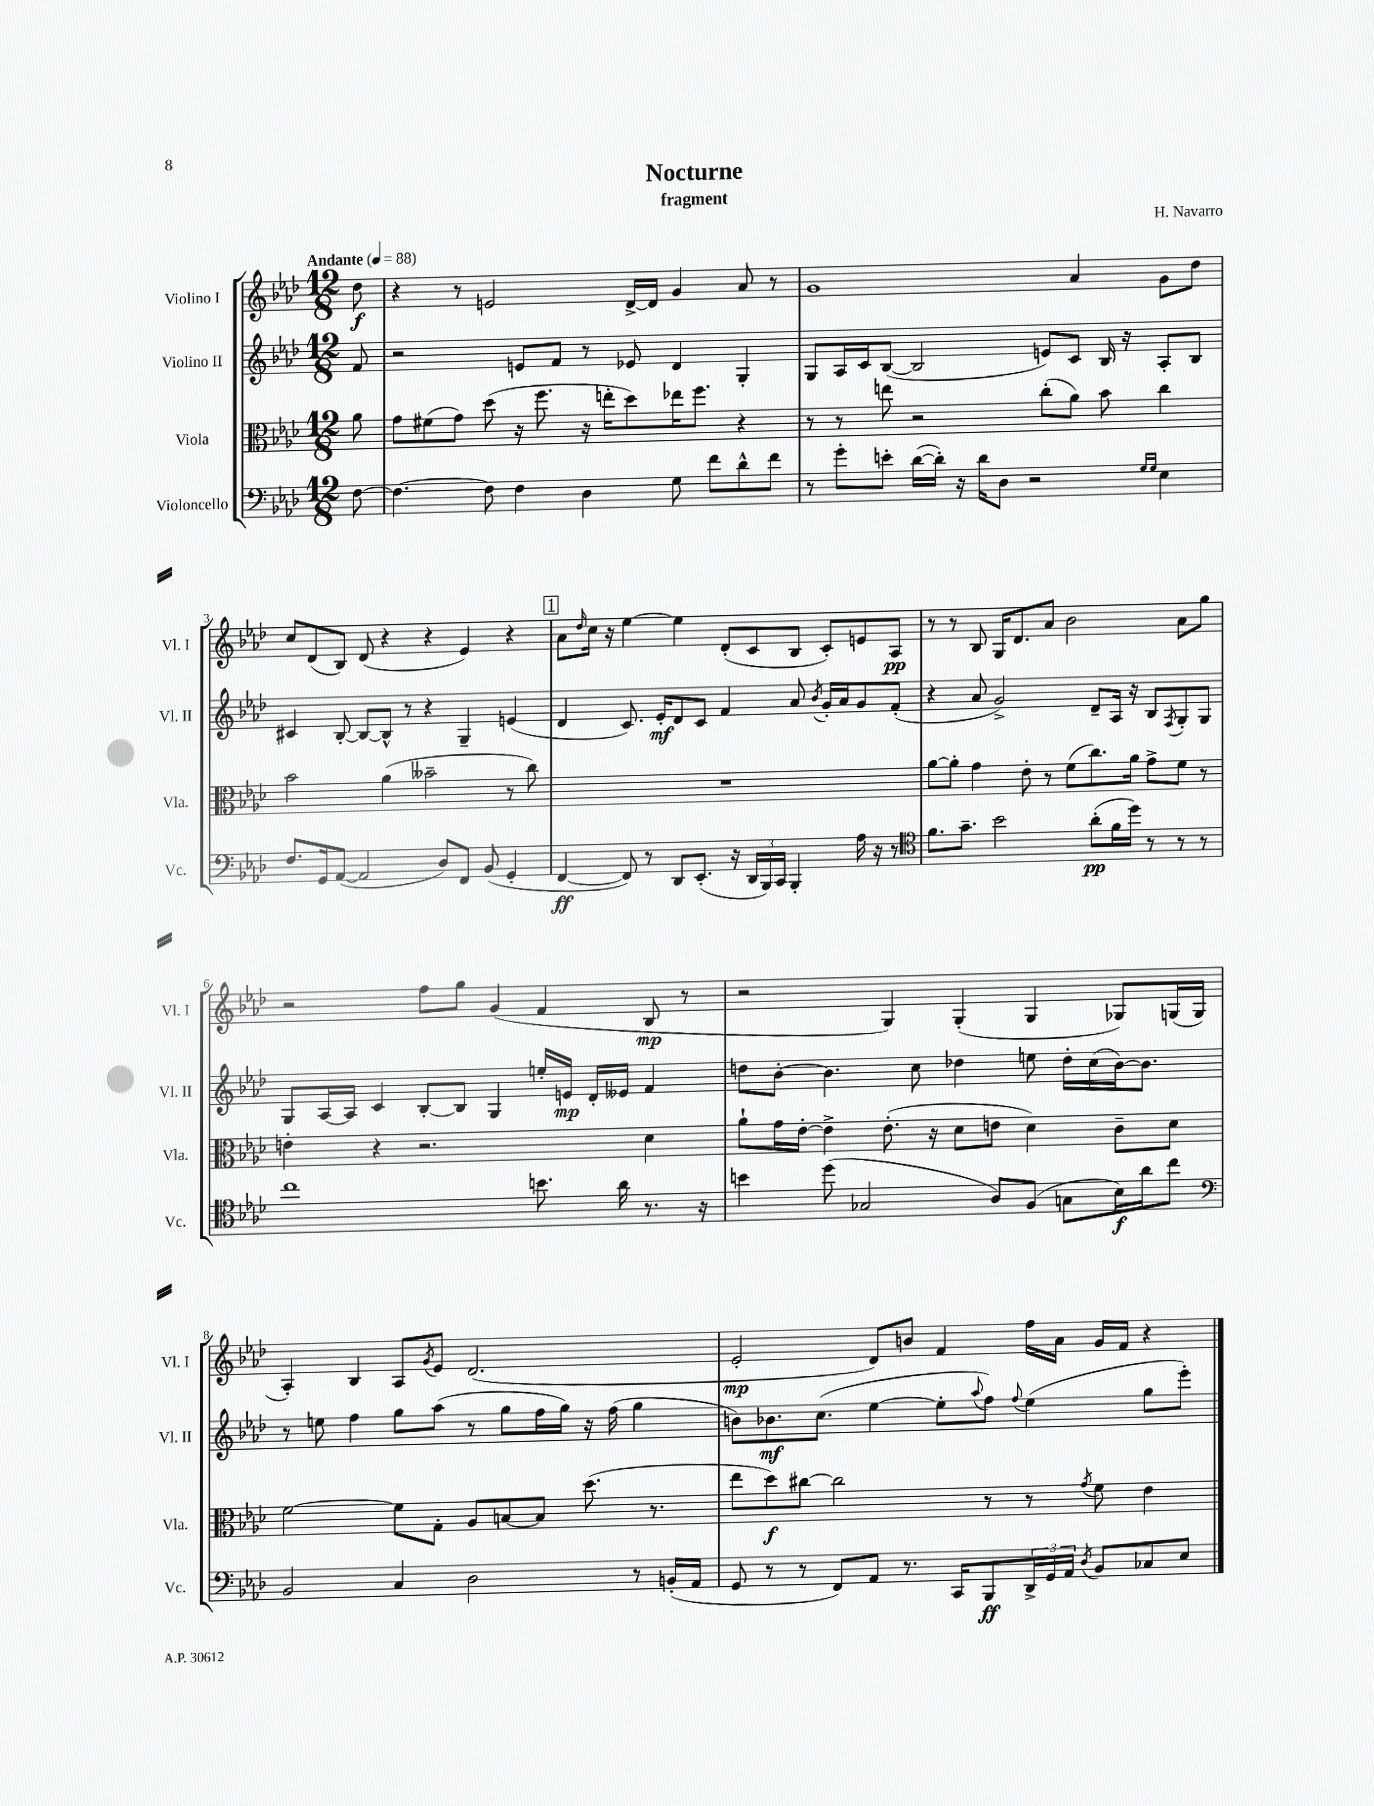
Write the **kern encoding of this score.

**kern	**kern	**kern	**kern
*staff4	*staff3	*staff2	*staff1
*clefF4	*clefC3	*clefG2	*clefG2
*k[b-e-a-d-]	*k[b-e-a-d-]	*k[b-e-a-d-]	*k[b-e-a-d-]
*M12/8	*M12/8	*M12/8	*M12/8
*MM88	*MM88	*MM88	*MM88
[8F\	8a-\	8f/	8dd-\
=	=	=	=
4.F\_	8g\L	2r	4r
.	(8f#\	.	.
.	8g\J)	.	8r
8F\]	(8dd-\	.	2e/
4F\	16r	8e/L	.
.	8.ff\	.	.
.	.	8f/J	.
4D-\	16r	8r	.
.	16ee'\LK	.	.
.	8dd-\)	8e-/	[16d-^/LL
.	.	.	16d-/]JJ
8G\	16ee-\K	4d-/	4g/
.	8.ff\J	.	.
8f\L	.	.	.
8d-^^\	4r	4G'/	8a-/
8f\J	.	.	8r
=	=	=	=
8r	8r	8G/L	1g
8g'\L	8r	16A-/L	.
.	.	16c/J	.
8e'\J	8ee\	([8B-/J	.
([16d-\LL	2r	2B-/]	.
16d-'\]JJ)	.	.	.
16r	.	.	.
16d-\LK	.	.	.
8D-\J	.	.	.
2r	.	.	.
.	(8cc'\L	8e/L)	.
.	8a-\J)	8c/J	4a-/
.	8b-\	16B-/	.
.	.	16r	.
16qqG/LL	.	.	.
16qqG/JJ	.	.	.
4E-\	4cc\	8A-'/L	8g\L
.	.	8B-/J	8dd-\J
=	=	=	=
8.F/L	2b-\	4c#/	8cc/L
.	.	.	(8d-/
16GG/k	.	.	.
([8AA-/J	.	[8B-'/	8B-/J)
2AA-/]	.	8B-/_L	(8d-/
.	(4a-\	8B-^^/]J	4r
.	.	8r	.
.	2b--~\	4r	4r
8D-/L)	.	.	.
8FF/J	.	4G~/	4e-/)
(8BB-/	.	.	.
4GG'/	8r	(4e/	4r
.	8cc\)	.	.
=	=	=	=
[4FF/	1.r	4d-/	8a-\L
.	.	.	16qqdd-/
.	.	.	16cc\Jk
.	.	.	16r
8FF/])	.	8.c/)	[4ee-\
8r	.	.	.
.	.	16e-'/LK	.
8DD-/L	.	8d-/	4ee-\]
(8.EE-'/J	.	8c/J	.
.	.	4f/	(8d-'/L
16r	.	.	.
24DD-/LL	.	.	8c/
24BBB-/)	.	.	.
24CC/JJ	.	.	.
4BBB-'/	.	8a-/	8B-/J
.	.	8qb-/	.
.	.	16g'/LL	8c'/L)
.	.	16a-/J	.
16A-\	.	8g/	8e/
16r	.	.	.
8r	.	(8f'/J	8A-/J
=	=	=	=
*clefC4	*	*	*
8.f\L	[8a-\L	4r	8r
.	8a-'\]J	.	8r
8.g~\J	.	.	.
.	4g\	8a-/	8B-/
2b-\	.	2g^/)	16G/LK
.	.	.	8.d-/
.	8e-'\	.	.
.	8r	.	8a-/J
.	(8f\L	.	2b-\
(8a-'\L	8.cc\)	8d-~/L	.
16f\L	.	16A-/Jk	.
16dd-\JJ)	16a-\Jk	16r	.
8r	8g^\L	8B-/L	.
.	.	8qF/	.
8r	8f\J	8G'/	8a-\L
8r	8r	8G/J	8gg\J
=	=	=	=
1cc	4e'\	8G/L	2r
.	.	[16A-/L	.
.	.	16A-/]JJ	.
.	4r	4c/	.
.	2.r	[8B-'/L	8ff\L
.	.	8B-/]J	8gg\J
.	.	4G/	(4g/
8.b\	.	16ee'/LL	4f/
.	.	16e/JJ	.
.	.	16d-'/LL	.
16a-\	.	16e--/JJ	.
8.r	4d-\	4f/	8B-/
.	.	.	8r
16r	.	.	.
=	=	=	=
4b\	8a-`\L	8dd\L	2r
.	16g\L	[8b-'\J	.
.	[16e-'\JJ	.	.
(8dd-\	4e-^\]	4.b-\]	.
2G-/	.	.	.
.	(8.e-'\	.	4G/)
.	.	8cc\	.
.	16r	.	.
.	8d-\L	4dd-\	(4G'/
8A-/L)	8e\J	.	.
(8F/J	4d-\)	8ee\	4G/
8G\L	.	16dd-'\LL	.
.	.	(16cc\	.
16B-\L)	8c~\L	[16b-\J)	8G-/L)
16a-\J	.	8.b-\]J	.
8cc\J	8d-\J	.	(16G/L
.	.	.	16G/JJ
=	=	=	=
*clefF4	*	*	*
2BB-/	[2f\	8r	4A-'/)
.	.	8ee\	.
.	.	4ff\	4B-/
4C/	8f\]L	8gg\L	8A-/L
.	.	.	8qg/
.	8G'\J	(8aa-\J	8e-/J
2D-\	8A-/L	8r	(2.d-/
.	[8B/	8gg\L	.
.	8B/]J	16ff\L	.
.	.	16gg\JJ)	.
.	(8.dd-\	16r	.
.	.	(16ff\	.
8r	.	4gg\	.
.	8.r	.	.
(16BB'/LL	.	.	.
16AA-/JJ	.	.	.
=	=	=	=
8GG/	8ee-\L	8b\L)	2e-'/
8r	8dd-\)	8.b-\	.
8r	[8cc#\J	.	.
.	.	(8.cc\J	.
8FF/L)	2cc#\]	.	.
8AA-/J	.	[4ee-\	8d-/L)
8.r	.	.	8b/J
.	.	8ee-'\]L	4f/
16CC/LK	.	.	.
.	.	8qqaa-/	.
8BBB-/	8r	8ff\J)	.
.	.	8qqff/	.
24DD-^/L	8r	(4ee-\	16ff\LL
24GG/	.	.	.
.	.	.	16a-\JJ
24AA-/JJ	.	.	.
8qD-/	8qg/	.	.
8BB-/L	8f\	.	16g/LL
.	.	.	16f/JJ
8C-/	4e-\	8gg\L	4r
8E-/J	.	8eee-'\J)	.
==	==	==	==
*-	*-	*-	*-
